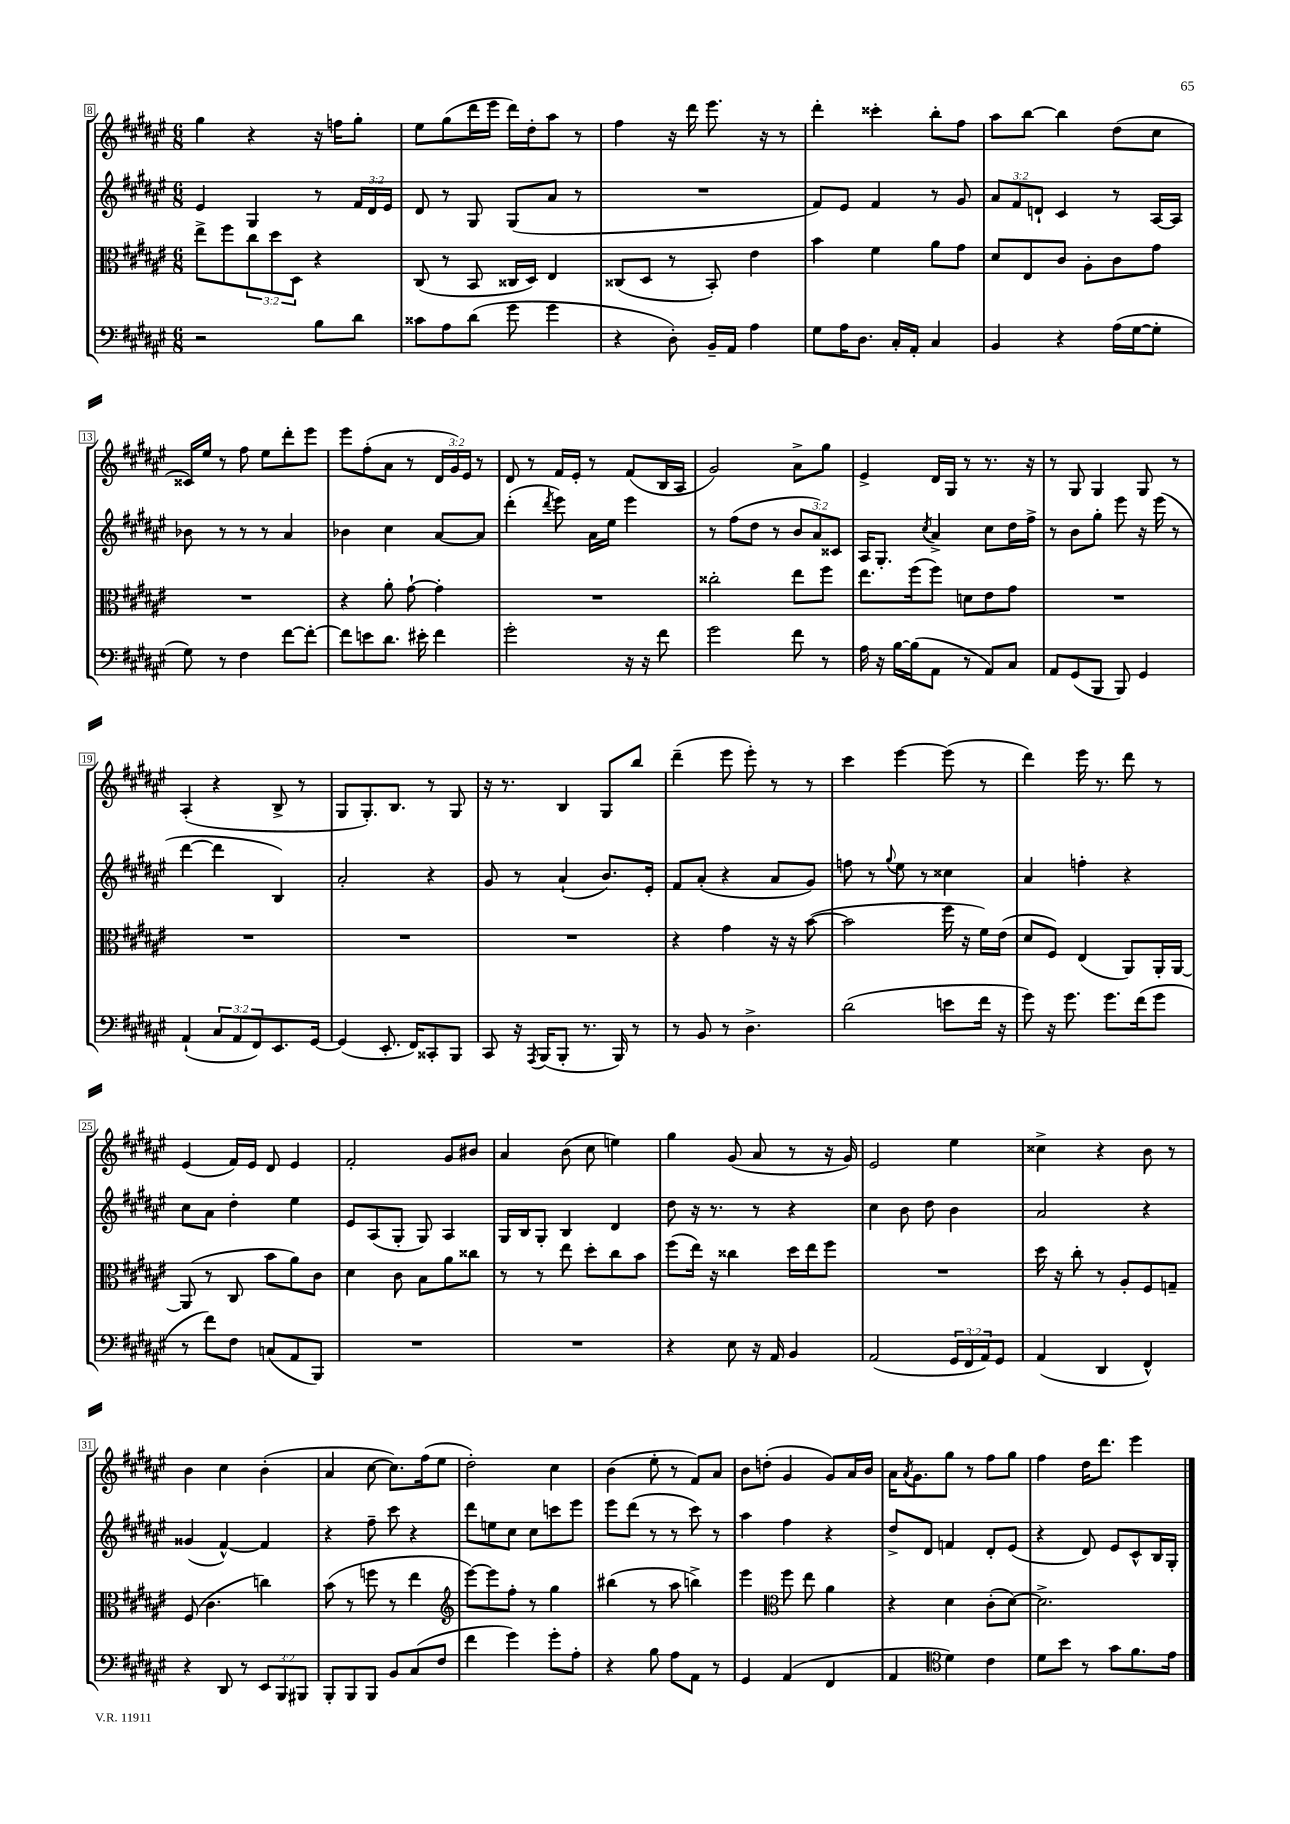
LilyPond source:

<<
\new StaffGroup <<
\new Staff = "s0" {
    \clef treble \key fis \major \numericTimeSignature \time 6/8 \override Staff.TupletNumber.text = #tuplet-number::calc-fraction-text
    gis''4 r4 r16 f''16 gis''8-. |
    eis''8 gis''8( dis'''16 eis'''16 dis'''16) dis''16-. ais''8 r8 |
    fis''4 r16 dis'''16 eis'''8. r16 r8 |
    dis'''4-. cisis'''4-. b''8-. fis''8 |
    ais''8 b''8~ b''4 dis''8( cis''8 |
    cisis'16) eis''16 r8 fis''8 eis''8 dis'''8-. eis'''8 |
    eis'''8 fis''8-.( ais'8 r8 \tuplet 3/2 { dis'16 gis'16) eis'16 } r8 |
    dis'8 r8 fis'16 eis'16-. r8 fis'8( b16 ais16 |
    gis'2) ais'8-> gis''8 |
    eis'4-> dis'16 gis16 r8 r8. r16 |
    r8 gis8 gis4 gis8 r8 |
    ais4-.( r4 b8-> r8 |
    gis8 gis8.-.) b8. r8 gis8 |
    r16 r8. b4 gis8 b''8 |
    dis'''4--( eis'''8 eis'''8-.) r8 r8 |
    cis'''4 eis'''4~ eis'''8( r8 |
    dis'''4) eis'''16 r8. dis'''8 r8 |
    eis'4( fis'16) eis'16 dis'8 eis'4 |
    fis'2-. gis'8 bis'8 |
    ais'4 b'8( cis''8 e''4) |
    gis''4 gis'8( ais'8 r8 r16 gis'16) |
    eis'2 eis''4 |
    cisis''4-> r4 b'8 r8 |
    b'4 cis''4 b'4-.( |
    ais'4 cis''8~ cis''8.) fis''16( eis''8 |
    dis''2-.) cis''4 |
    b'4( eis''8-. r8 fis'8) ais'8 |
    b'8 d''8-.( gis'4 gis'8) ais'16 b'16 |
    ais'16 \acciaccatura { ais'8 } gis'8. gis''8 r8 fis''8 gis''8 |
    fis''4 dis''16 dis'''8. eis'''4 \bar "|." |
}
\new Staff = "s1" {
    \clef treble \key fis \major \numericTimeSignature \time 6/8 \override Staff.TupletNumber.text = #tuplet-number::calc-fraction-text
    eis'4 gis4 r8 \tuplet 3/2 { fis'16 dis'16 eis'16 } |
    dis'8 r8 gis8 gis8( ais'8 r8 |
    R2. |
    fis'8) eis'8 fis'4 r8 gis'8 |
    \tuplet 3/2 { ais'8 fis'8 d'8-! } cis'4 r8 ais16~ ais16 |
    bes'8 r8 r8 r8 ais'4 |
    bes'4 cis''4 ais'8~ ais'8 |
    dis'''4-.( \acciaccatura { dis'''8 } eis'''8) ais'16 eis''16 eis'''4 |
    r8 fis''8( dis''8 r8 \tuplet 3/2 { b'8 ais'8) cisis'8 } |
    ais16 gis8.-. \acciaccatura { cis''8 } ais'4-> cis''8 dis''16 fis''16-> |
    r8 b'8 gis''8-. eis'''8 r16 eis'''16( r8 |
    dis'''4~ dis'''4 b4) |
    ais'2-. r4 |
    gis'8 r8 ais'4-!( b'8.) eis'16-. |
    fis'8 ais'8-.( r4 ais'8 gis'8) |
    f''8 r8 \appoggiatura { gis''8 } eis''8 r8 cisis''4 |
    ais'4 f''4-. r4 |
    cis''8 ais'8 dis''4-. eis''4 |
    eis'8 ais8( gis8-. gis8) ais4 |
    gis16 b16 gis8-. b4 dis'4 |
    dis''8 r16 r8. r8 r4 |
    cis''4 b'8 dis''8 b'4 |
    ais'2 r4 |
    gisis'4( fis'4~-^) fis'4 |
    r4 fis''8-- cis'''8 r4 |
    dis'''8 e''8 cis''8 cis''8 c'''8 eis'''8 |
    eis'''8 dis'''8( r8 r8 cis'''8) r8 |
    ais''4 fis''4 r4 |
    dis''8-> dis'8 f'4 dis'8-. eis'8( |
    r4 dis'8) eis'8 cis'8-^ b16 gis16-. \bar "|." |
}
\new Staff = "s2" {
    \clef alto \key fis \major \numericTimeSignature \time 6/8 \override Staff.TupletNumber.text = #tuplet-number::calc-fraction-text
    eis''8-> fis''8 \tuplet 3/2 { cis''8 dis''8 dis8 } r4 |
    cis8( r8 b,8 cisis16 dis16) eis4 |
    cisis8( dis8 r8 b,8-.) eis'4 |
    b'4 fis'4 ais'8 gis'8 |
    dis'8 eis8 cis'8 ais8-. cis'8 gis'8 |
    R2. |
    r4 ais'8-. gis'8~-! gis'4-. |
    R2. |
    cisis''2-. eis''8 fis''8 |
    eis''8. fis''16( fis''8) d'8 eis'8 gis'8 |
    R2. |
    R2. |
    R2. |
    R2. |
    r4 gis'4 r16 r16 b'8~( |
    b'2 fis''16 r16 fis'16) eis'16( |
    dis'8 fis8) eis4( ais,8) ais,16-. ais,16~ |
    ais,8( r8 cis8 b'8 ais'8) cis'8 |
    dis'4 cis'8 b8 ais'8 cisis''8 |
    r8 r8 eis''8 dis''8-. cis''8 b'8 |
    fis''8( eis''16) r16 cisis''4 dis''16 eis''16 fis''8 |
    R2. |
    dis''16 r16 cis''8-. r8 ais8-. fis8 g8-- |
    fis8( cis'4. c''4) |
    b'8( r8 f''8 r8 eis''4 |
    \clef treble eis'''8~) eis'''8 fis''8-. r8 gis''4 |
    bis''4( r8 ais''8 b''4->) |
    eis'''4 \clef alto fis''8 eis''8 ais'4 |
    r4 dis'4 cis'8-.( dis'8~) |
    dis'2.-> \bar "|." |
}
\new Staff = "s3" {
    \clef bass \key fis \major \numericTimeSignature \time 6/8 \override Staff.TupletNumber.text = #tuplet-number::calc-fraction-text
    r2 b8 dis'8 |
    cisis'8 ais8 dis'8( gis'8 gis'4 |
    r4 dis8-.) b,16-- ais,16 ais4 |
    gis8 ais16 dis8. cis16-. ais,16-. cis4 |
    b,4 r4 ais16( gis16~ gis8-. |
    gis8) r8 fis4 fis'8~ fis'8~-. |
    fis'8 e'8 dis'8. eis'16-. fis'4 |
    gis'2-. r16 r16 fis'8 |
    gis'2 fis'8 r8 |
    ais16 r16 b16~ b16( ais,8 r8 ais,8) cis8 |
    ais,8 gis,8( b,,8 b,,8) gis,4 |
    ais,4-!( \tuplet 3/2 { cis8 ais,8 fis,8) } eis,8. gis,16~ |
    gis,4( eis,8.-. fis,16) cisis,8-. b,,8 |
    cis,8 r16 \acciaccatura { ais,,8 } b,,16( b,,8-. r8. b,,16) r8 |
    r8 b,8 r8 dis4.-> |
    dis'2( e'8 fis'16 r16 |
    gis'8) r16 gis'8. gis'8. fis'16( gis'8 |
    r8 fis'8) fis8 c8( ais,8 b,,8) |
    R2. |
    R2. |
    r4 eis8 r16 ais,16 b,4 |
    ais,2( \tuplet 3/2 { gis,16 fis,16 ais,16) } gis,8 |
    ais,4( dis,4 fis,4-^) |
    r4 dis,8 r8 \tuplet 3/2 { eis,8 b,,8 bis,,8 } |
    b,,8-. b,,8 b,,8 b,8 cis8( fis8 |
    fis'4 gis'4) gis'8-. ais8-. |
    r4 b8 ais8 ais,8 r8 |
    gis,4 ais,4( fis,4 |
    ais,4 \clef tenor dis'4) cis'4 |
    dis'8 b'8 r8 gis'8 fis'8. eis'16 \bar "|." |
}
>>
>>
\layout { \context { \Score currentBarNumber = #8 \override BarNumber.stencil = #(make-stencil-boxer 0.1 0.3 ly:text-interface::print) } }
